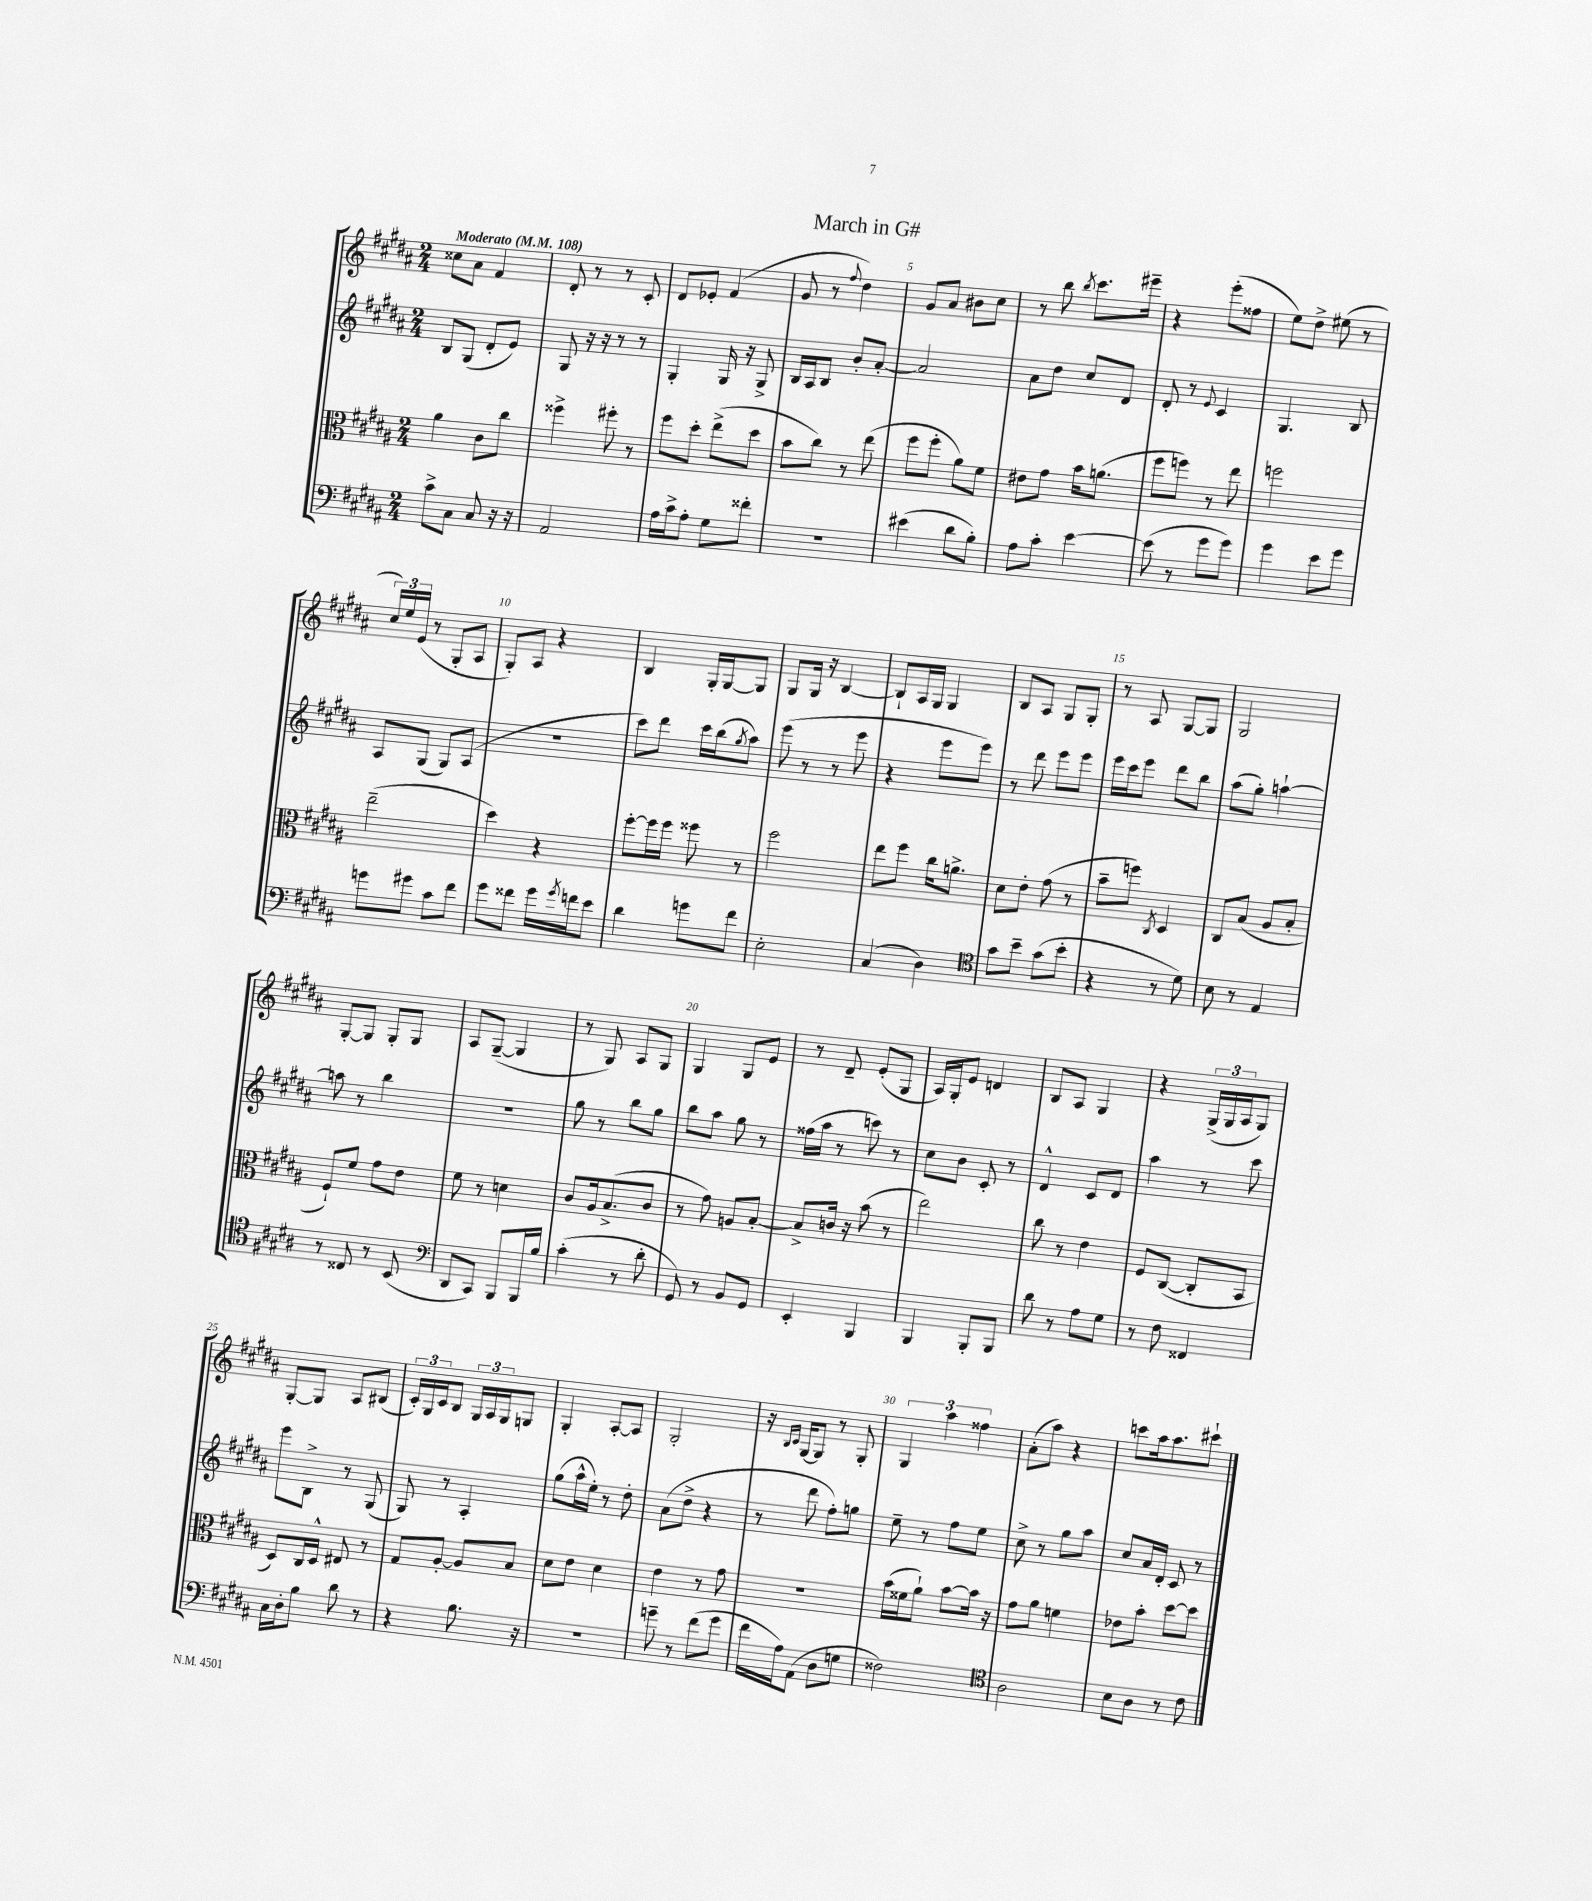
\header { title = "March in G#" }
<<
\new StaffGroup <<
\new Staff = "s0" {
    \clef treble \key b \major \numericTimeSignature \time 2/4 \tempo "Moderato" 4 = 108
    cisis''8 ais'8 fis'4 |
    dis'8-. r8 r8 cis'8-. |
    dis'8 ees'8-. fis'4( |
    gis'8 r8 \appoggiatura { fis''8 } dis''4) |
    gis'8 ais'8 bis'8 cis''8 |
    r8 b''8 \acciaccatura { b''8 } cis'''8. eis'''16-- |
    r4 e'''8-.( fisis''8 |
    e''8) dis''8-> eis''8( r8 |
    \tuplet 3/2 { cis''16) e''16 e'16( } r8 gis8-. ais8 |
    gis8-.) ais8 r4 |
    b4 gis16-. gis16~ gis8 |
    gis8 gis16 r16 b4~ |
    b8-! ais16 gis16 gis4 |
    b8 ais8 gis8 gis8-. |
    r8 ais8 gis8~ gis8 |
    gis2 |
    gis8~-. gis8 gis8-. gis8 |
    ais8 gis8~--( gis4 |
    r8 gis8) ais8 gis8 |
    gis4 gis8 e'8 |
    r8 dis'8-- e'8-.( gis8 |
    ais16) gis16-. e'8 d'4 |
    b8 ais8 gis4 |
    r4 \tuplet 3/2 { gis16->( gis16 ais16 } gis8) |
    gis8~-. gis8 ais8 bis8( |
    \tuplet 3/2 { cis'16-.) gis16 cis'16 } b8 \tuplet 3/2 { gis16 ais16 gis16 } g8 |
    gis4-. ais8~-. ais8 |
    gis2-. |
    r16 \grace { b16 cis'16 } gis16~ gis8 r8 gis8-. |
    \tuplet 3/2 { gis4 ais''4 fisis''4 } |
    ais'8-.( ais''8) r4 |
    c'''8 ais''16 ais''8. cis'''8-! \bar "|." |
}
\new Staff = "s1" {
    \clef treble \key b \major \numericTimeSignature \time 2/4
    b8 gis8( dis'8-. e'8) |
    gis8 r16 r16 r8 r8 |
    gis4-. gis16 r16 gis8-> |
    b16 ais16 b8 b'8-. ais'8~-. |
    ais'2 |
    ais'8 dis''8 cis''8 dis'8 |
    dis'8-. r8 \appoggiatura { e'8 } cis'4 |
    gis4. b8 |
    ais8 gis8( gis8) ais8( |
    r2 |
    cis'''8) dis'''8 cis'''16 b''16( \acciaccatura { gis''8 } ais''8) |
    e'''8( r8 r8 e'''8 |
    r4 e'''8 e'''8) |
    r8 dis'''8 e'''8 e'''8 |
    e'''16 cis'''16 e'''8 dis'''8 b''8 |
    ais''8( gis''8-.) a''4~-! |
    a''8 r8 b''4 |
    r2 |
    gis''8 r8 b''8 gis''8 |
    b''8 ais''8 gis''8 r8 |
    fisis''16( ais''16 r8 c'''8) r8 |
    cis''8 b'8 cis'8-. r8 |
    dis'4-^ cis'8 dis'8 |
    ais''4 r8 cis'''8 |
    e'''8 b8-> r8 gis8( |
    gis8) r8 ais4-. |
    gis''8( ais''16-^ e''16-.) r8 dis''8-. |
    ais'8( dis''8-> r4 |
    r8 dis'''8 fis''8-.) g''8 |
    e''8-- r8 fis''8 e''8 |
    cis''8-> r8 gis''8 ais''8 |
    cis''8 ais'16 dis'16-. cis'8 r8 \bar "|." |
}
\new Staff = "s2" {
    \clef alto \key b \major \numericTimeSignature \time 2/4
    ais'4 cis'8 cis''8 |
    fisis''4-> fis''8-. r8 |
    fis''8 dis''8-. e''8->( dis''8 |
    b'8 cis''8) r8 e''8( |
    fis''8 fis''8-. ais'8) fis'8 |
    eis'8 gis'8 b'16 a'8.( |
    fis''8 f''8) r8 e''8 |
    f''2 |
    e''2--( |
    dis''4) r4 |
    fis''8~-. fis''16 fis''16 fisis''8 r8 |
    fis''2 |
    e''8 fis''8 cis''16 a'8.-> |
    dis'8 e'8-. gis'8( r8 |
    b'8-- f''8) \acciaccatura { cis8 } dis4 |
    cis8 b8( ais8 b8-. |
    fis8-!) fis'8 gis'8 e'8 |
    fis'8 r8 d'4 |
    cis'8 ais16 b8.->( cis'8 |
    r8 gis'8) a8 b8~-. |
    b8-> c'16 r16 b'8( r8 |
    e''2) |
    cis''8 r8 e'4 |
    fis8 cis8~( cis8-. b,8 |
    dis8) cis16 dis16-^ eis8 r8 |
    gis8 ais8~-. ais8 b8 |
    dis'8 e'8 dis'4 |
    e'4 r8 gis'8 |
    R2 |
    b'16( fisis'16 ais'8-!) b'8~ b'16 r16 |
    gis'8 ais'8 f'4 |
    ees'8 b'8-. dis''8~ dis''8 \bar "|." |
}
\new Staff = "s3" {
    \clef bass \key b \major \numericTimeSignature \time 2/4
    cis'8-> cis8 cis8 r16 r16 |
    ais,2 |
    ais16 cis'16-> ais8-. gis8 fisis'8-. |
    R2 |
    eis'4( dis'8 b8-.) |
    ais8 cis'8-. e'4~ |
    e'8( r8 gis'8 gis'8) |
    gis'4 e'8 gis'8 |
    g'8 gis'8 cis'8 fis'8 |
    gis'8 fisis'8 gis'16 \acciaccatura { gis'8 } f'16 e'8 |
    dis'4 g'8 fis'8 |
    e2-. |
    cis4( dis4) |
    \clef tenor gis'8 b'8-- gis'8( b'8-. |
    r4 r8 dis'8) |
    b8 r8 e4 |
    r8 cisis8 r8 b,8( |
    \clef bass dis,8 cis,8) b,,8 b,,16 b16 |
    cis'4-.( r8 dis'8-. |
    gis,8) r8 b,8 gis,8 |
    e,4-. b,,4 |
    b,,4 b,,8-. b,,8 |
    dis'8 r8 ais8 gis8 |
    r8 fis8 fisis,4 |
    cis16 dis16-. b8 dis'8 r8 |
    r4 b8. r16 |
    r2 |
    g'8-- r8 fis'8( g'8 |
    fis'16 ais16) ais,8( dis8 g8 |
    fisis2) |
    \clef tenor ais2 |
    b8 ais8 r8 cis'8 \bar "|." |
}
>>
>>
\layout { \context { \Score \override BarNumber.break-visibility = ##(#f #t #t) barNumberVisibility = #(every-nth-bar-number-visible 5) } }
